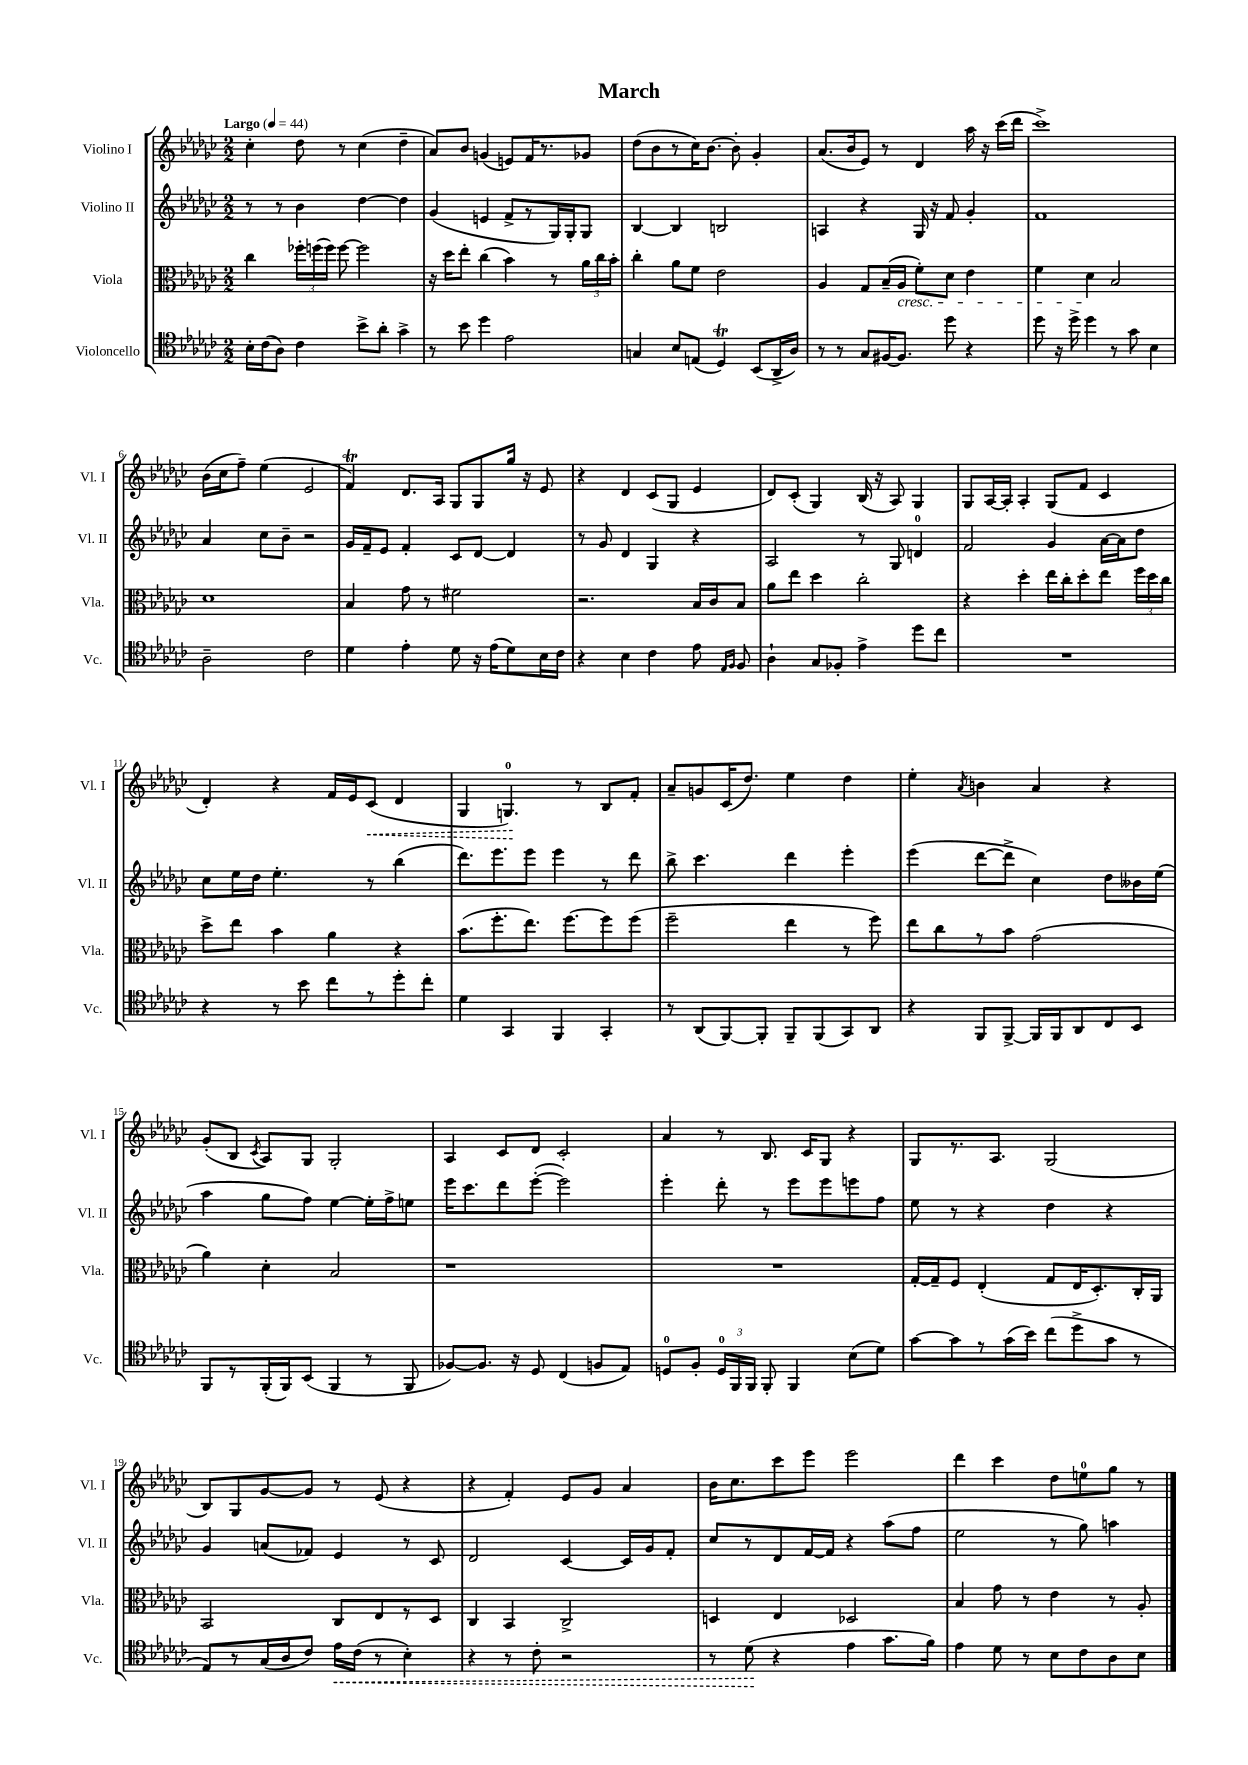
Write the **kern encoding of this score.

**kern	**dynam	**kern	**kern	**kern	**dynam
*part4	*part4	*part3	*part2	*part1	*part1
*staff4	*staff4	*staff3	*staff2	*staff1	*staff1
*I"Violoncello	*	*I"Viola	*I"Violino II	*I"Violino I	*
*I'Vc.	*	*I'Vla.	*I'Vl. II	*I'Vl. I	*
*clefC4	*	*clefC3	*clefG2	*clefG2	*
*k[b-e-a-d-g-c-]	*	*k[b-e-a-d-g-c-]	*k[b-e-a-d-g-c-]	*k[b-e-a-d-g-c-]	*
*M2/2	*	*M2/2	*M2/2	*M2/2	*
*MM44	*	*MM44	*MM44	*MM44	*
=1	=1	=1	=1	=1	=1
!	!	!	!	!LO:TX:a:B:t=Largo	!
16B-'\LL	.	4cc-\	8r	4cc-'\	.
(16c-\J	.	.	.	.	.
8A-\J)	.	.	8r	.	.
4c-\	.	24ff-X'\LL	4b-\	8dd-\	.
.	.	(24ffn\	.	.	.
.	.	24ff\JJ)	.	.	.
.	.	[8ff\	.	8r	.
8b-^\L	.	2ff\]	[4dd-\	(4cc-\	.
8a-'\J	.	.	.	.	.
4g-^\	.	.	4dd-\]	4dd-~\	.
=2	=2	=2	=2	=2	=2
8r	.	16r	(4g-/	8a-/L)	.
.	.	16dd-\KL	.	.	.
8b-\	.	8ee-'\J	.	8b-/J	.
4dd-\	.	(4cc-\	4en/	(4gn/	.
2e-\	.	4b-\)	8f^/L	8en/L)	.
.	.	.	8r	16f/K	.
.	.	.	.	8.r	.
.	.	8r	16G-/L)	.	.
.	.	.	16G-'/J	.	.
.	.	24a-\LL	8G-/J	8g-X/J	.
.	.	24cc-\	.	.	.
.	.	24b-'\JJ	.	.	.
=3	=3	=3	=3	=3	=3
4Gn/	.	4cc-'\	[4B-/	(8dd-\L	.
.	.	.	.	8b-\	.
8B-/L	.	8a-\L	4B-/]	8r	.
(8En/J	.	8f\J	.	16cc-\K)	.
.	.	.	.	[8.b-\J	.
4D-T/)	.	2e-\	2Bn/	.	.
.	.	.	.	8b-'\]	.
(8BB-/L	.	.	.	4g-'/	.
16AA-^/L	.	.	.	.	.
16A-/JJ)	.	.	.	.	.
=4	=4	=4	=4	=4	=4
8r	.	4A-/	4An/	(8.a-/L	.
8r	.	.	.	.	.
.	.	.	.	16b-/k	.
8G-/L	.	8G-/L	4r	8e-/J)	.
[16F#X/K	.	(16B-~/L	.	8r	.
!	!	!LO:TX:b:i:t=cresc.	!	!	!
8.F#/J]	.	16A-/JJ	.	.	.
.	.	8f'\L)	16G-/	4d-/	.
.	.	.	16r	.	.
8dd-\	.	8d-\J	8f/	.	.
4r	.	4e-\	4g-'/	16aa-\	.
.	.	.	.	16r	.
.	.	.	.	(16ccc-\LL	.
.	.	.	.	16ddd-\JJ	.
=5	=5	=5	=5	=5	=5
8dd-\	.	4f\	1f	1ccc-^)	.
16r	.	.	.	.	.
16dd-^\	.	.	.	.	.
4dd-\	.	4d-\	.	.	.
8r	.	2B-/	.	.	.
8g-\	.	.	.	.	.
4B-\	.	.	.	.	.
!!LO:LB:g=z
=6	=6	=6	=6	=6	=6
2A-~\	.	1d-	4a-/	(16b-\LL	.
.	.	.	.	16cc-\J	.
.	.	.	.	8ff~\J)	.
.	.	.	8cc-\L	(4ee-\	.
.	.	.	8b-~\J	.	.
2c-\	.	.	2r	2e-/	.
=7	=7	=7	=7	=7	=7
4d-\	.	4B-/	16g-/LL	4ft/)	.
.	.	.	16f~/J	.	.
.	.	.	8e-/J	.	.
4e-'\	.	8g-\	4f'/	8.d-/L	.
.	.	8r	.	.	.
.	.	.	.	16A-/Jk	.
8d-\	.	2f#X\	8c-/L	8G-/L	.
16r	.	.	[8d-/J	8G-/	.
(16e-\KL	.	.	.	.	.
8d-\)	.	.	4d-/]	16gg-/Jk	.
.	.	.	.	16r	.
16B-\L	.	.	.	8e-/	.
16c-\JJ	.	.	.	.	.
=8	=8	=8	=8	=8	=8
4r	.	2.r	8r	4r	.
.	.	.	8g-/	.	.
4B-\	.	.	4d-/	4d-/	.
4c-\	.	.	4G-/	(8c-/L	.
.	.	.	.	8G-/J	.
8e-\	.	16B-/LL	4r	4e-/	.
.	.	16c-/J	.	.	.
16qqE-/LL	.	.	.	.	.
16qqF/JJ	.	.	.	.	.
8F/	.	8B-/J	.	.	.
=9	=9	=9	=9	=9	=9
4A-`\	.	8a-\L	2A-/	8d-/L)	.
.	.	8ee-\J	.	(8c-'/J	.
8G-/L	.	4dd-\	.	4G-/)	.
8F-X'/J	.	.	.	.	.
4e-^\	.	2cc-'\	8r	(16B-/	.
.	.	.	.	16r	.
.	.	.	8G-/	8A-/)	.
8dd-\L	.	.	4dn/	4G-/	.
8cc-\J	.	.	.	.	.
=10	=10	=10	=10	=10	=10
1r	.	4r	2f/	8G-/L	.
.	.	.	.	[16A-/L	.
.	.	.	.	16A-'/JJ]	.
.	.	4dd-'\	.	4A-'/	.
.	.	16ee-\LL	4g-/	(8G-/L	.
.	.	16cc-'\J	.	.	.
.	.	8dd-'\	.	8f/J	.
.	.	8ee-\J	[16a-\LL	4c-/	.
.	.	.	16a-\J]	.	.
.	.	24ff\LL	8dd-\J	.	.
.	.	24dd-\	.	.	.
.	.	24cc-\JJ	.	.	.
!!LO:LB:g=z
=11	=11	=11	=11	=11	=11
4r	.	8dd-^\L	8cc-\L	4d-'/)	.
.	.	8ee-\J	16ee-\L	.	.
.	.	.	16dd-\JJ	.	.
8r	.	4b-\	4.ee-'\	4r	.
8b-\	.	.	.	.	.
8cc-\L	.	4a-\	.	16f/LL	.
.	.	.	.	16e-/J	.
!	!	!	!	!	!LO:HP:b
8r	.	.	8r	(8c-/J	<
8dd-'\	.	4r	(4bb-\	4d-/	.
8cc-'\J	.	.	.	.	.
=12	=12	=12	=12	=12	=12
4d-\	.	(8.b-\L	8.ddd-\L)	4G-/	.
.	.	8.ff'\	8.eee-\	.	.
4GG-/	.	.	.	4.Gn/)	.
.	.	8.ee-\J)	8eee-\J	.	.
4FF/	.	.	4eee-\	.	.
.	.	[8.ff\L	.	.	.
.	.	.	.	8r	[
4GG-'/	.	8ff\]	8r	8B-/L	.
.	.	(8ff\J	8ddd-\	8f'/J	.
=13	=13	=13	=13	=13	=13
8r	.	2ff~\	8bb-^\	8a-~/L	.
(8AA-/L	.	.	4.ccc-\	8gn/	.
[8FF/)	.	.	.	(16c-/K	.
.	.	.	.	8.dd-/J)	.
8FF'/J]	.	.	.	.	.
8FF~/L	.	4ee-\	4ddd-\	4ee-\	.
(8FF/	.	.	.	.	.
8GG-/)	.	8r	4eee-'\	4dd-\	.
8AA-/J	.	8ff\)	.	.	.
=14	=14	=14	=14	=14	=14
4r	.	8ee-\L	(4eee-\	4ee-'\	.
.	.	8cc-\	.	.	.
.	.	.	.	8qa-/	.
8FF/L	.	8r	[8ddd-\L	4bn\	.
[8FF^/J	.	8b-\J	8ddd-^\J]	.	.
16FF/LL]	.	(2g-\	4cc-\)	4a-/	.
16FF/J	.	.	.	.	.
8AA-/	.	.	.	.	.
8C-/	.	.	8dd-\L	4r	.
8BB-/J	.	.	16b--X\L	.	.
.	.	.	(16ee-\JJ	.	.
!!LO:LB:g=z
=15	=15	=15	=15	=15	=15
8FF/L	.	4a-\)	4aa-\	(8g-'/L	.
8r	.	.	.	8B-/J	.
.	.	.	.	8qc-/	.
(16FF'/L	.	4d-'\	8gg-\L	8A-/L)	.
16FF/J)	.	.	.	.	.
(8BB-/J	.	.	8ff\J)	8G-/J	.
4FF/	.	2B-/	[4ee-\	2G-'/	.
8r	.	.	16ee-'\LL]	.	.
.	.	.	16ff^\J	.	.
8FF/	.	.	8een\J	.	.
=16	=16	=16	=16	=16	=16
[8F-X/L)	.	1r	16eee-\KL	4A-/	.
.	.	.	8.ccc-\	.	.
8.F-/J]	.	.	.	.	.
.	.	.	8ddd-\	8c-/L	.
16r	.	.	.	.	.
8D-/	.	.	([8eee-'\J	8d-/J	.
(4C-/	.	.	2eee-\])	2c-'/	.
8Fn/L	.	.	.	.	.
8E-/J)	.	.	.	.	.
=17	=17	=17	=17	=17	=17
8Dn/L	.	1r	4eee-'\	4a-/	.
8F'/J	.	.	.	.	.
24D/LL	.	.	8ddd-'\	8r	.
24FF/	.	.	.	.	.
24FF/JJ	.	.	.	.	.
8FF'/	.	.	8r	8.B-/	.
4FF/	.	.	8eee-\L	.	.
.	.	.	.	16c-/KL	.
.	.	.	8eee-\	8G-/J	.
(8B-\L	.	.	8eeen\	4r	.
8d-\J)	.	.	8ff\J	.	.
=18	=18	=18	=18	=18	=18
[8g-\L	.	[16G-'/LL	8ee-\	8G-/L	.
.	.	16G-~/J]	.	.	.
8g-\]	.	8F/J	8r	8.r	.
8r	.	(4E-'/	4r	.	.
.	.	.	.	8.A-/J	.
(16g-\L	.	.	.	.	.
16b-\JJ)	.	.	.	.	.
(8cc-\L	.	8G-/L	4dd-\	(2G-/	.
8dd-^\	.	16E-/K	.	.	.
.	.	8.D-'/)	.	.	.
8g-\J	.	.	4r	.	.
8r	.	16C-'/L	.	.	.
.	.	16AA-/JJ	.	.	.
!!LO:LB:g=z
=19	=19	=19	=19	=19	=19
8E-/L)	.	2BB-/	4g-/	8B-/L)	.
8r	.	.	.	8G-/	.
(16G-/L	.	.	(8an/L	[8g-/	.
16A-/J	.	.	.	.	.
8c-/J)	.	.	8f-X/J)	8g-/J]	.
!	!LO:HP:b	!	!	!	!
16e-\LL	<	8C-/L	4e-/	8r	.
(16c-\JJ	.	.	.	.	.
8r	.	8E-/	.	(8e-/	.
4B-'\)	.	8r	8r	4r	.
.	.	8D-/J	8c-/	.	.
=20	=20	=20	=20	=20	=20
4r	.	4C-/	2d-/	4r	.
8r	.	4BB-/	.	4f'/)	.
8c-'\	.	.	.	.	.
2r	.	2C-^/	[4c-/	8e-/L	.
.	.	.	.	8g-/J	.
.	.	.	16c-/LL]	4a-/	.
.	.	.	16g-/J	.	.
.	.	.	8f'/J	.	.
=21	=21	=21	=21	=21	=21
8r	.	4Dn/	8cc-/L	16b-\KL	.
.	.	.	.	8.cc-\	.
(8d-\	.	.	8r	.	.
4r	[	4E-/	8d-/	8ccc-\	.
.	.	.	[16f/L	8eee-\J	.
.	.	.	16f/JJ]	.	.
4e-\	.	2D-X/	4r	2eee-\	.
8.g-\L	.	.	(8aa-\L	.	.
.	.	.	8ff\J	.	.
16f\Jk)	.	.	.	.	.
=22	=22	=22	=22	=22	=22
4e-\	.	4B-/	2ee-\	4ddd-\	.
8d-\	.	8g-\	.	4ccc-\	.
8r	.	8r	.	.	.
8B-\L	.	4e-\	8r	8dd-\L	.
8c-\	.	.	8gg-\)	8een\	.
8A-\	.	8r	4aan\	8gg-\J	.
8B-\J	.	8A-'/	.	8r	.
==	==	==	==	==	==
*-	*-	*-	*-	*-	*-
